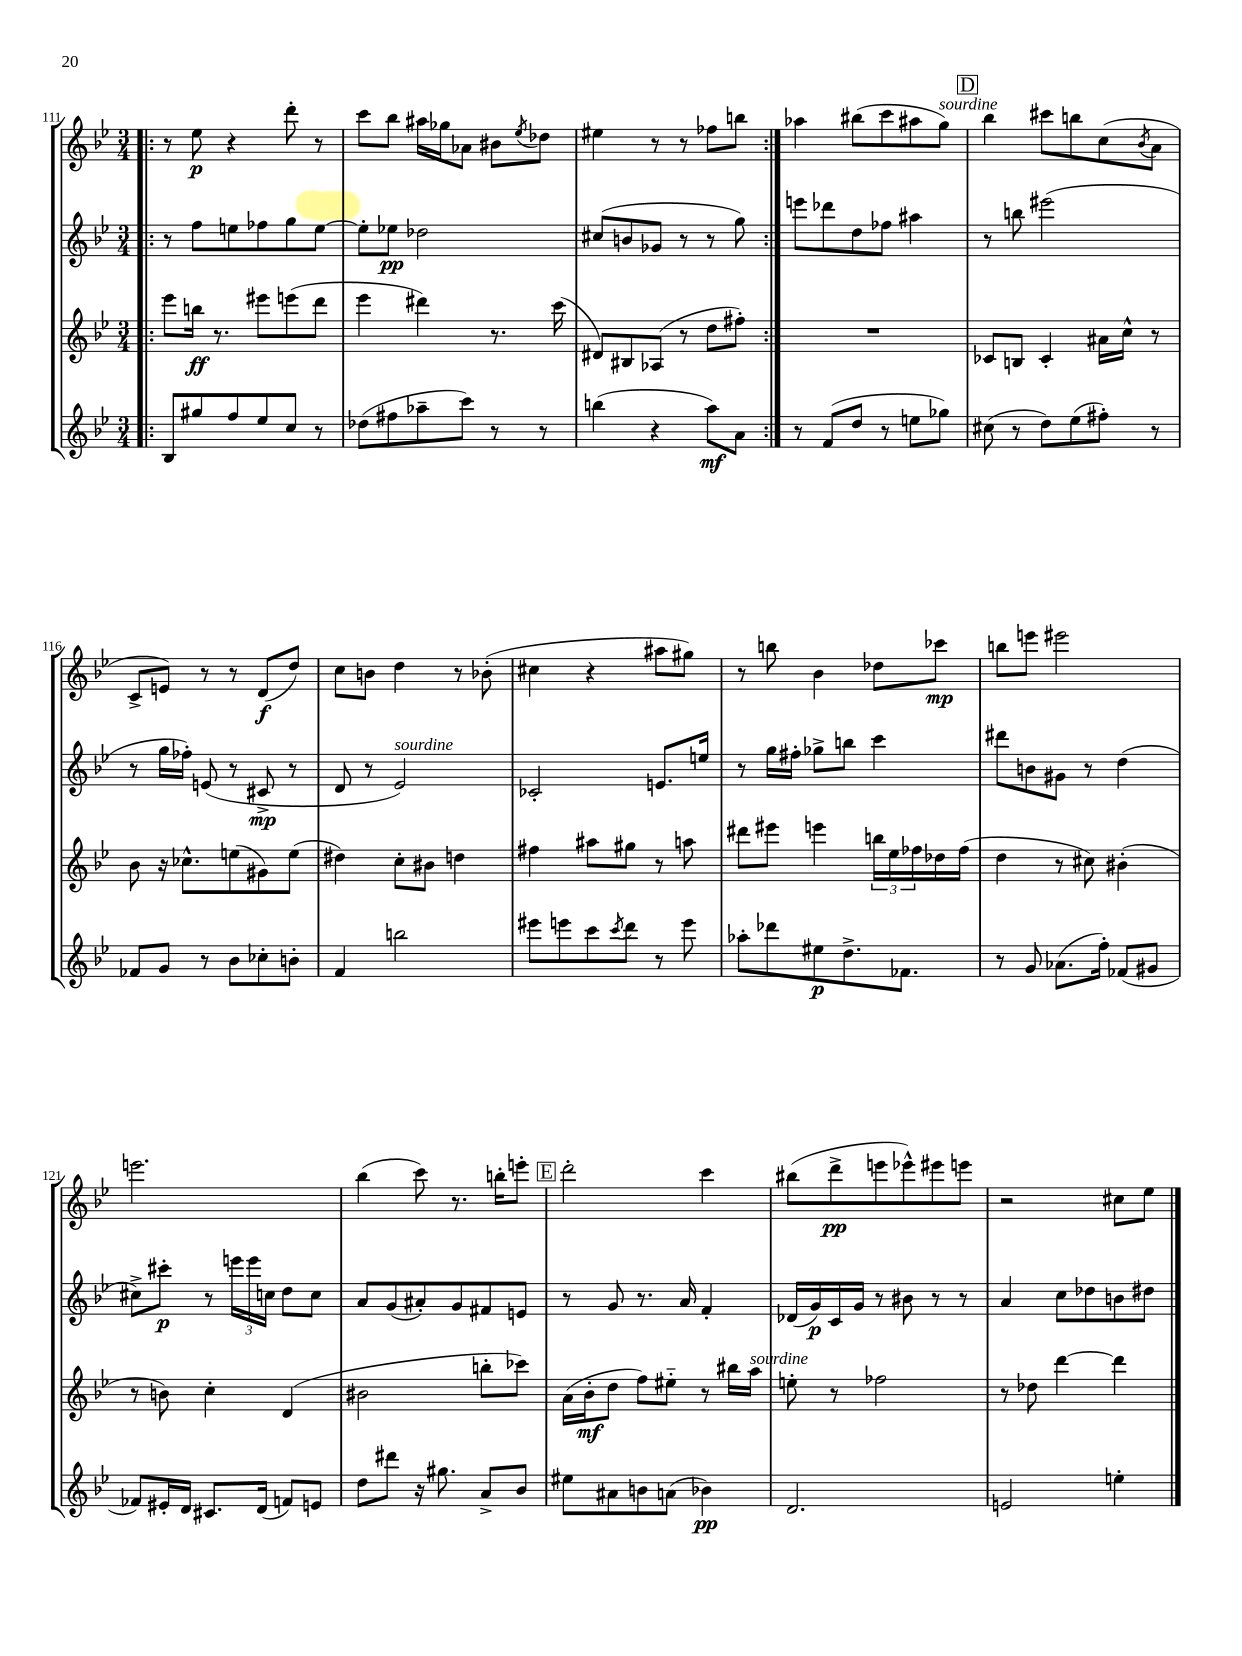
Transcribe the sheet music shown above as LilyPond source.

<<
\new StaffGroup <<
\new Staff = "s0" {
    \clef treble \key bes \major \numericTimeSignature \time 3/4
    \repeat volta 2 { \bar ".|:" r8 ees''8\p r4 d'''8-. r8 |
    c'''8 bes''8 ais''16 ges''16 aes'8 bis'8 \acciaccatura { ees''8 } des''8 |
    eis''4 r8 r8 fes''8 b''8 | }
    aes''4 bis''8( c'''8 ais''8 g''8^\markup { \italic "sourdine" }) |
    \mark \markup { \box "D" } bes''4 cis'''8 b''8 c''8( \acciaccatura { bes'8 } a'8 |
    c'8-> e'8) r8 r8 d'8\f( d''8) |
    c''8 b'8 d''4 r8 bes'8-.( |
    cis''4 r4 ais''8 gis''8) |
    r8 b''8 bes'4 des''8 ces'''8\mp |
    b''8 e'''8 eis'''2 |
    e'''2. |
    bes''4( c'''8) r8. b''16-. e'''8-. |
    \mark \markup { \box "E" } d'''2-. c'''4 |
    bis''8( d'''8->\pp e'''8 ees'''8-^) eis'''8 e'''8 |
    r2 cis''8 ees''8 \bar "|." |
}
\new Staff = "s1" {
    \clef treble \key bes \major \numericTimeSignature \time 3/4
    \repeat volta 2 { \bar ".|:" r8 f''8 e''8 fes''8 g''8 e''8~ |
    e''8-. ees''8\pp des''2 |
    cis''8( b'8 ges'8 r8 r8 g''8) | }
    e'''8 des'''8 d''8 fes''8 ais''4 |
    \mark \markup { \box "D" } r8 b''8 eis'''2( |
    r8 g''16 fes''16-.) e'8( r8 cis'8->\mp r8 |
    d'8 r8 ees'2^\markup { \italic "sourdine" }) |
    ces'2-. e'8. e''16 |
    r8 g''16 fis''16-. ges''8-> b''8 c'''4 |
    dis'''8 b'8 gis'8 r8 d''4( |
    cis''8->) cis'''8-.\p r8 \tuplet 3/2 { e'''16 e'''16 c''16 } d''8 c''8 |
    a'8 g'8( ais'8-.) g'8 fis'8 e'8 |
    \mark \markup { \box "E" } r8 g'8 r8. a'16 f'4-. |
    des'16( g'16\p) c'16 g'16 r8 bis'8 r8 r8 |
    a'4 c''8 des''8 b'8 dis''8 \bar "|." |
}
\new Staff = "s2" {
    \clef treble \key bes \major \numericTimeSignature \time 3/4
    \repeat volta 2 { \bar ".|:" ees'''8 b''16\ff r8. eis'''8 e'''8( d'''8 |
    ees'''4 dis'''4) r8. c'''16( |
    dis'8) bis8 aes8( r8 d''8 fis''8-.) | }
    R2. |
    \mark \markup { \box "D" } ces'8 b8 ces'4-. ais'16 c''16-^ r8 |
    bes'8 r16 ces''8.-^ e''8( gis'8) e''8( |
    dis''4) c''8-. bis'8 d''4 |
    fis''4 ais''8 gis''8 r8 a''8 |
    dis'''8 eis'''8 e'''4 \tuplet 3/2 { b''16 ees''16 fes''16 } des''16 fes''16( |
    d''4 r8 cis''8) bis'4-.( |
    r8 b'8) c''4-. d'4( |
    bis'2 b''8-. ces'''8) |
    \mark \markup { \box "E" } a'16( bes'16-.\mf d''8 f''8) eis''8-_ r8 bis''16 a''16^\markup { \italic "sourdine" } |
    e''8-. r8 fes''2 |
    r8 des''8 d'''4~ d'''4 \bar "|." |
}
\new Staff = "s3" {
    \clef treble \key bes \major \numericTimeSignature \time 3/4
    \repeat volta 2 { \bar ".|:" bes8 gis''8 f''8 ees''8 c''8 r8 |
    des''8( fis''8 aes''8-- c'''8) r8 r8 |
    b''4( r4 a''8\mf) a'8 | }
    r8 f'8( d''8 r8 e''8 ges''8) |
    \mark \markup { \box "D" } cis''8( r8 d''8) ees''8( fis''8-.) r8 |
    fes'8 g'8 r8 bes'8 ces''8-. b'8-. |
    f'4 b''2 |
    eis'''8 e'''8 c'''8 \acciaccatura { c'''8 } d'''8 r8 e'''8 |
    aes''8-. des'''8 eis''8\p d''8.-> fes'8. |
    r8 g'8 aes'8.( f''16-.) fes'8( gis'8 |
    fes'8) eis'16-. d'16 cis'8. d'16( f'8) e'8 |
    d''8 dis'''8 r16 gis''8. a'8-> bes'8 |
    \mark \markup { \box "E" } eis''8 ais'8 b'8 a'8( bes'4\pp) |
    d'2. |
    e'2 e''4-. \bar "|." |
}
>>
>>
\layout { \context { \Score currentBarNumber = #111 } }
